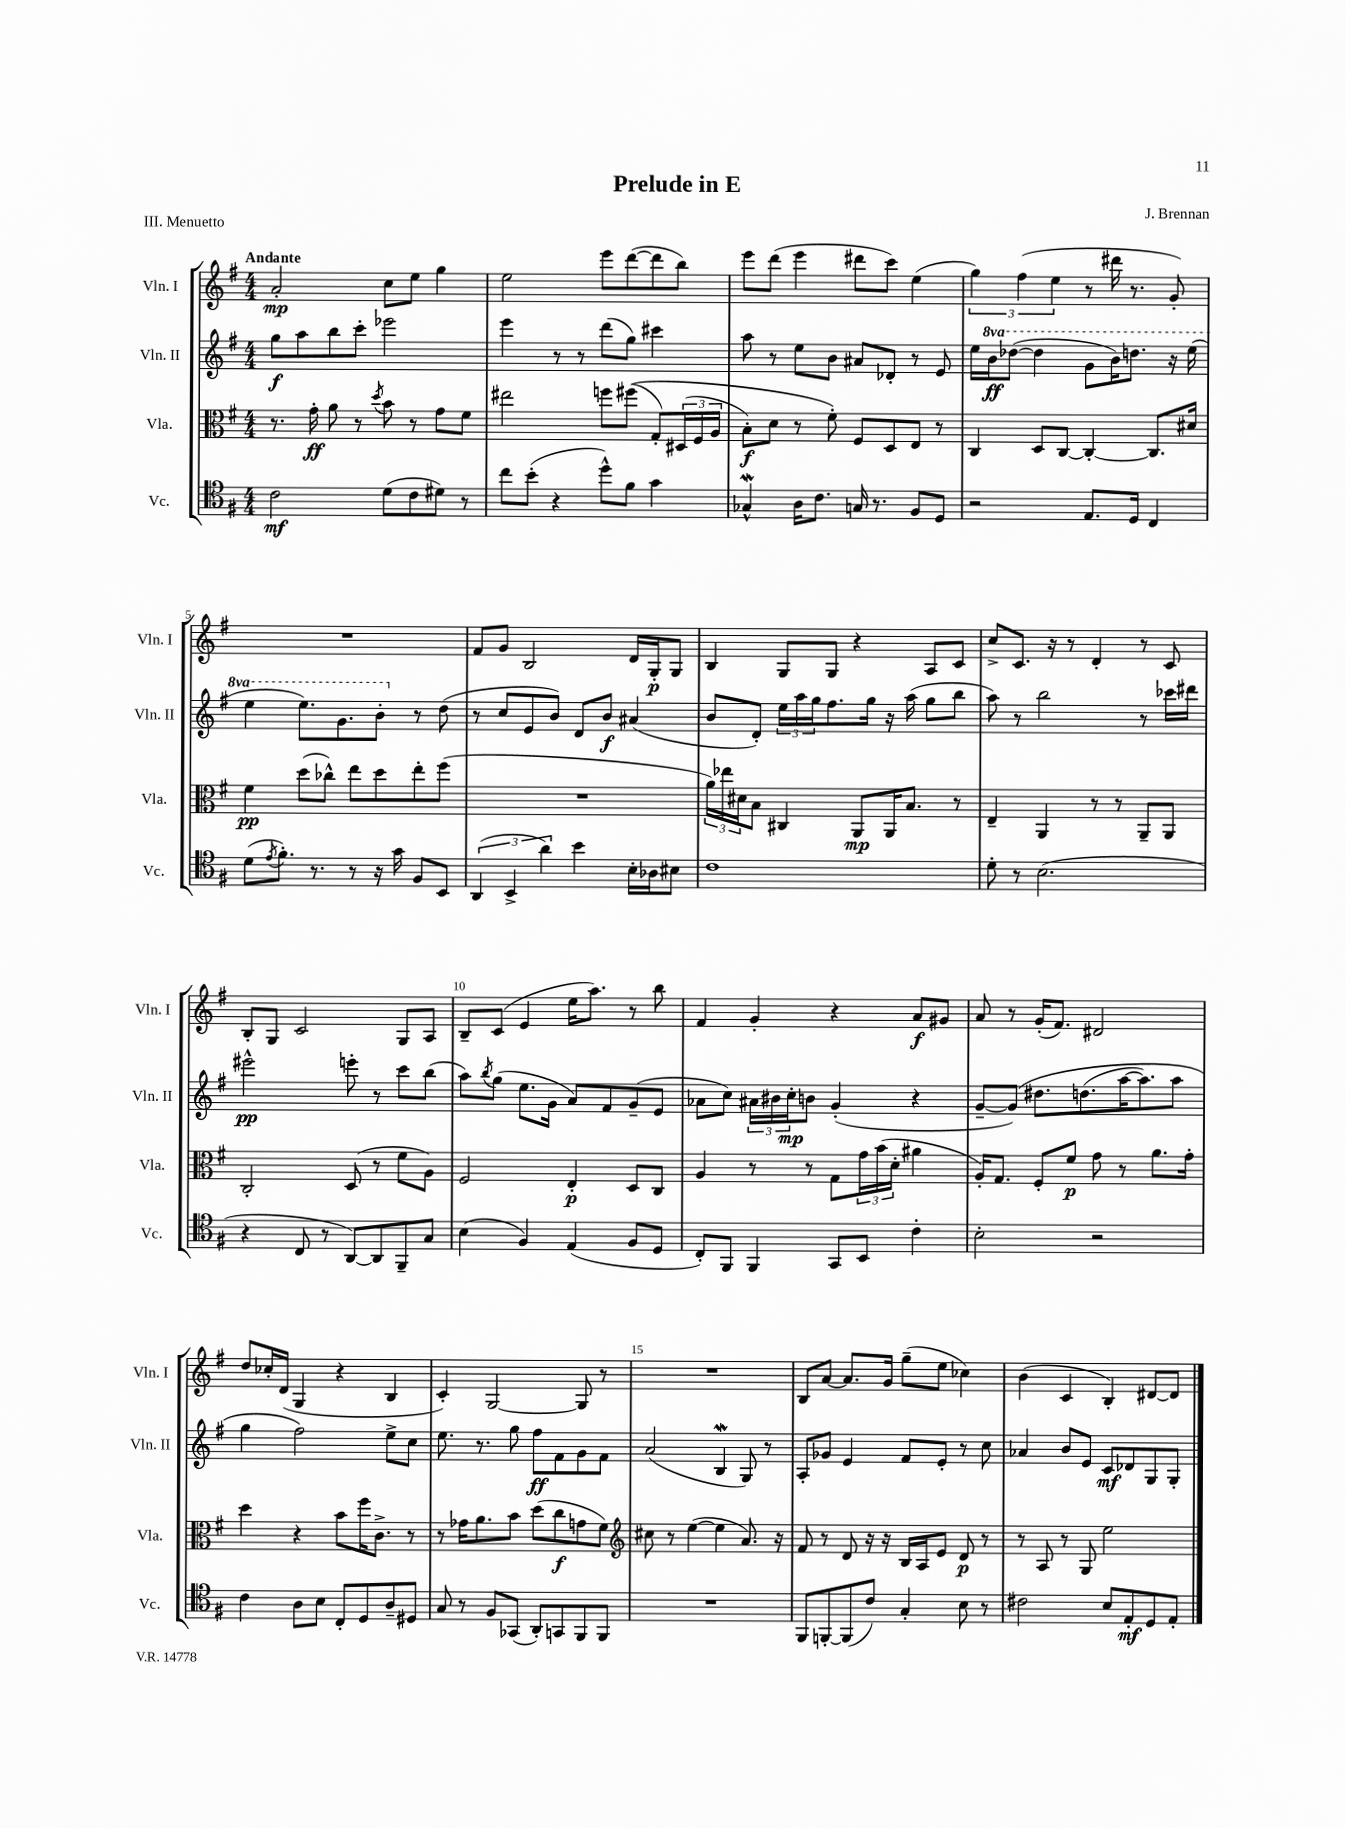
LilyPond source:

\header { title = "Prelude in E" composer = "J. Brennan" piece = "III. Menuetto" }
<<
\new StaffGroup <<
\new Staff = "s0" \with { instrumentName = "Vln. I" shortInstrumentName = "Vln. I" } {
    \clef treble \key g \major \numericTimeSignature \time 4/4 \tempo "Andante"
    a'2-.\mp c''8 e''8 g''4 |
    e''2 e'''8 d'''8~( d'''8 b''8) |
    e'''8 d'''8( e'''4 dis'''8 c'''8) e''4( |
    \tuplet 3/2 { g''4) fis''4( e''4 } r8 dis'''16 r8. g'8-.) |
    R1 |
    fis'8 g'8 b2 d'16 g16-.\p g8 |
    b4 g8 g8 r4 a8 c'8 |
    c''8-> c'8. r16 r8 d'4-. r8 c'8 |
    b8-. g8 c'2 g8 a8 |
    b8-- c'8( e'4 e''16 a''8.) r8 b''8 |
    fis'4 g'4-. r4 a'8\f gis'8 |
    a'8 r8 g'16-.( fis'8.) dis'2 |
    d''8 ces''16-. d'16( g4 r4 b4 |
    c'4-.) g2~ g8 r8 |
    R1 |
    b8 a'8~ a'8. g'16 g''8--( e''8 ces''4) |
    b'4( c'4 b4-.) dis'8~ dis'8 \bar "|." |
}
\new Staff = "s1" \with { instrumentName = "Vln. II" shortInstrumentName = "Vln. II" } {
    \clef treble \key g \major \numericTimeSignature \time 4/4 \set Staff.ottavationMarkups = #ottavation-simple-ordinals
    g''8\f a''8 b''8 c'''8-. ees'''2 |
    e'''4 r8 r8 d'''8( g''8) cis'''4 |
    a''8 r8 e''8 b'8 ais'8 des'8-. r8 e'8 |
    e''16 \ottava #1 b''16\ff des'''8~( des'''4 g''8 b''16) d'''8. r16 e'''16( |
    e'''4 e'''8.) g''8. b''8-. \ottava #0 r8 d''8( |
    r8 c''8 e'8 b'8) d'8 b'8\f ais'4( |
    b'8 d'8-.) \tuplet 3/2 { e''16 a''16 g''16 } fis''8. g''16 r16 a''16( g''8 b''8 |
    a''8) r8 b''2 r8 ces'''16 dis'''16 |
    eis'''2-^\pp e'''8-. r8 c'''8 b''8( |
    a''8) \acciaccatura { b''8 } g''8( e''8. g'16 a'8) fis'8 g'8--( e'8 |
    aes'8 c''8) \tuplet 3/2 { ais'16 bis'16 c''16-.\mp } b'8 g'4-.( r4 |
    g'8~-- g'8)\( dis''8. d''8.( a''16~ a''8.) a''8 |
    g''4 fis''2\) e''8-> c''8 |
    e''8. r8. g''8 fis''8\ff fis'8 g'8 fis'8 |
    a'2( b4\mordent g8) r8 |
    a8-. ges'8 e'4 fis'8 e'8-. r8 c''8 |
    aes'4 b'8 e'8 c'8\mf des'8 g8 g8-. \bar "|." |
}
\new Staff = "s2" \with { instrumentName = "Vla." shortInstrumentName = "Vla." } {
    \clef alto \key g \major \numericTimeSignature \time 4/4
    r8. g'16-.\ff a'8 r8 \acciaccatura { d''8 } b'8 r8 g'8 fis'8 |
    eis''2 f''8 fis''8(\( g8-.) \tuplet 3/2 { dis16( fis16 a16 } |
    b8-.\f) d'8 r8 fis'8-.\) fis8 d8 e8 r8 |
    c4 d8 c8~ c4~-. c8. dis'16 |
    fis'4\pp d''8( ces''8-^) e''8 d''8 e''8-. fis''8( |
    R1 |
    \tuplet 3/2 { a'16) ees''16 dis'16 } b8 cis4 a,8\mp a,16 b8. r8 |
    e4-- a,4 r8 r8 a,8-- a,8 |
    c2-. d8( r8 fis'8 a8) |
    fis2 e4-.\p d8 c8 |
    a4 r8 r8 g8 \tuplet 3/2 { g'16 b'16( d'16-. } ais'4 |
    a16-.) g8. fis8-. fis'8\p g'8 r8 a'8. g'16-. |
    d''4 r4 b'8 fis''16 c'8.-> r8 |
    r8 ges'16 a'8. b'8 d''8( c''8\f g'8 fis'8) |
    \clef treble cis''8 r8 e''4~( e''4 a'8.) r16 |
    fis'8 r8 d'8 r16 r16 b16 a16 e'8 d'8\p r8 |
    r8 a8 r8 g8 e''2 \bar "|." |
}
\new Staff = "s3" \with { instrumentName = "Vc." shortInstrumentName = "Vc." } {
    \clef tenor \key g \major \numericTimeSignature \time 4/4
    c'2\mf d'8( c'8 dis'8) r8 |
    c''8 b'8-.( r4 d''8-^) fis'8 g'4 |
    ges4-^\mordent a16 c'8. g16 r8. fis8 d8 |
    r2 e8. d16 c4 |
    d'8( \acciaccatura { e'8 } fis'8.-.) r8. r8 r16 g'16 fis8 b,8 |
    \tuplet 3/2 { a,4( b,4-> a'4) } b'4 b16-. aes16 bis8 |
    c'1 |
    d'8-. r8 b2.( |
    r4 c8 r8 a,8~) a,8 fis,8-- g8 |
    b4( fis4) e4( fis8 d8 |
    c8-.) fis,8 fis,4 g,8 b,8 c'4-. |
    b2-. r2 |
    c'4 a8 b8 c8-. d8 a8-- dis8 |
    g8 r8 fis8 ges,8( a,8-.) g,8 fis,8 fis,8 |
    R1 |
    fis,8 f,8~-. f,8( c'8) g4-. b8 r8 |
    cis'2 b8 e8-.\mf d8 e8-. \bar "|." |
}
>>
>>
\layout { \context { \Score \override BarNumber.break-visibility = ##(#f #t #t) barNumberVisibility = #(every-nth-bar-number-visible 5) } }
